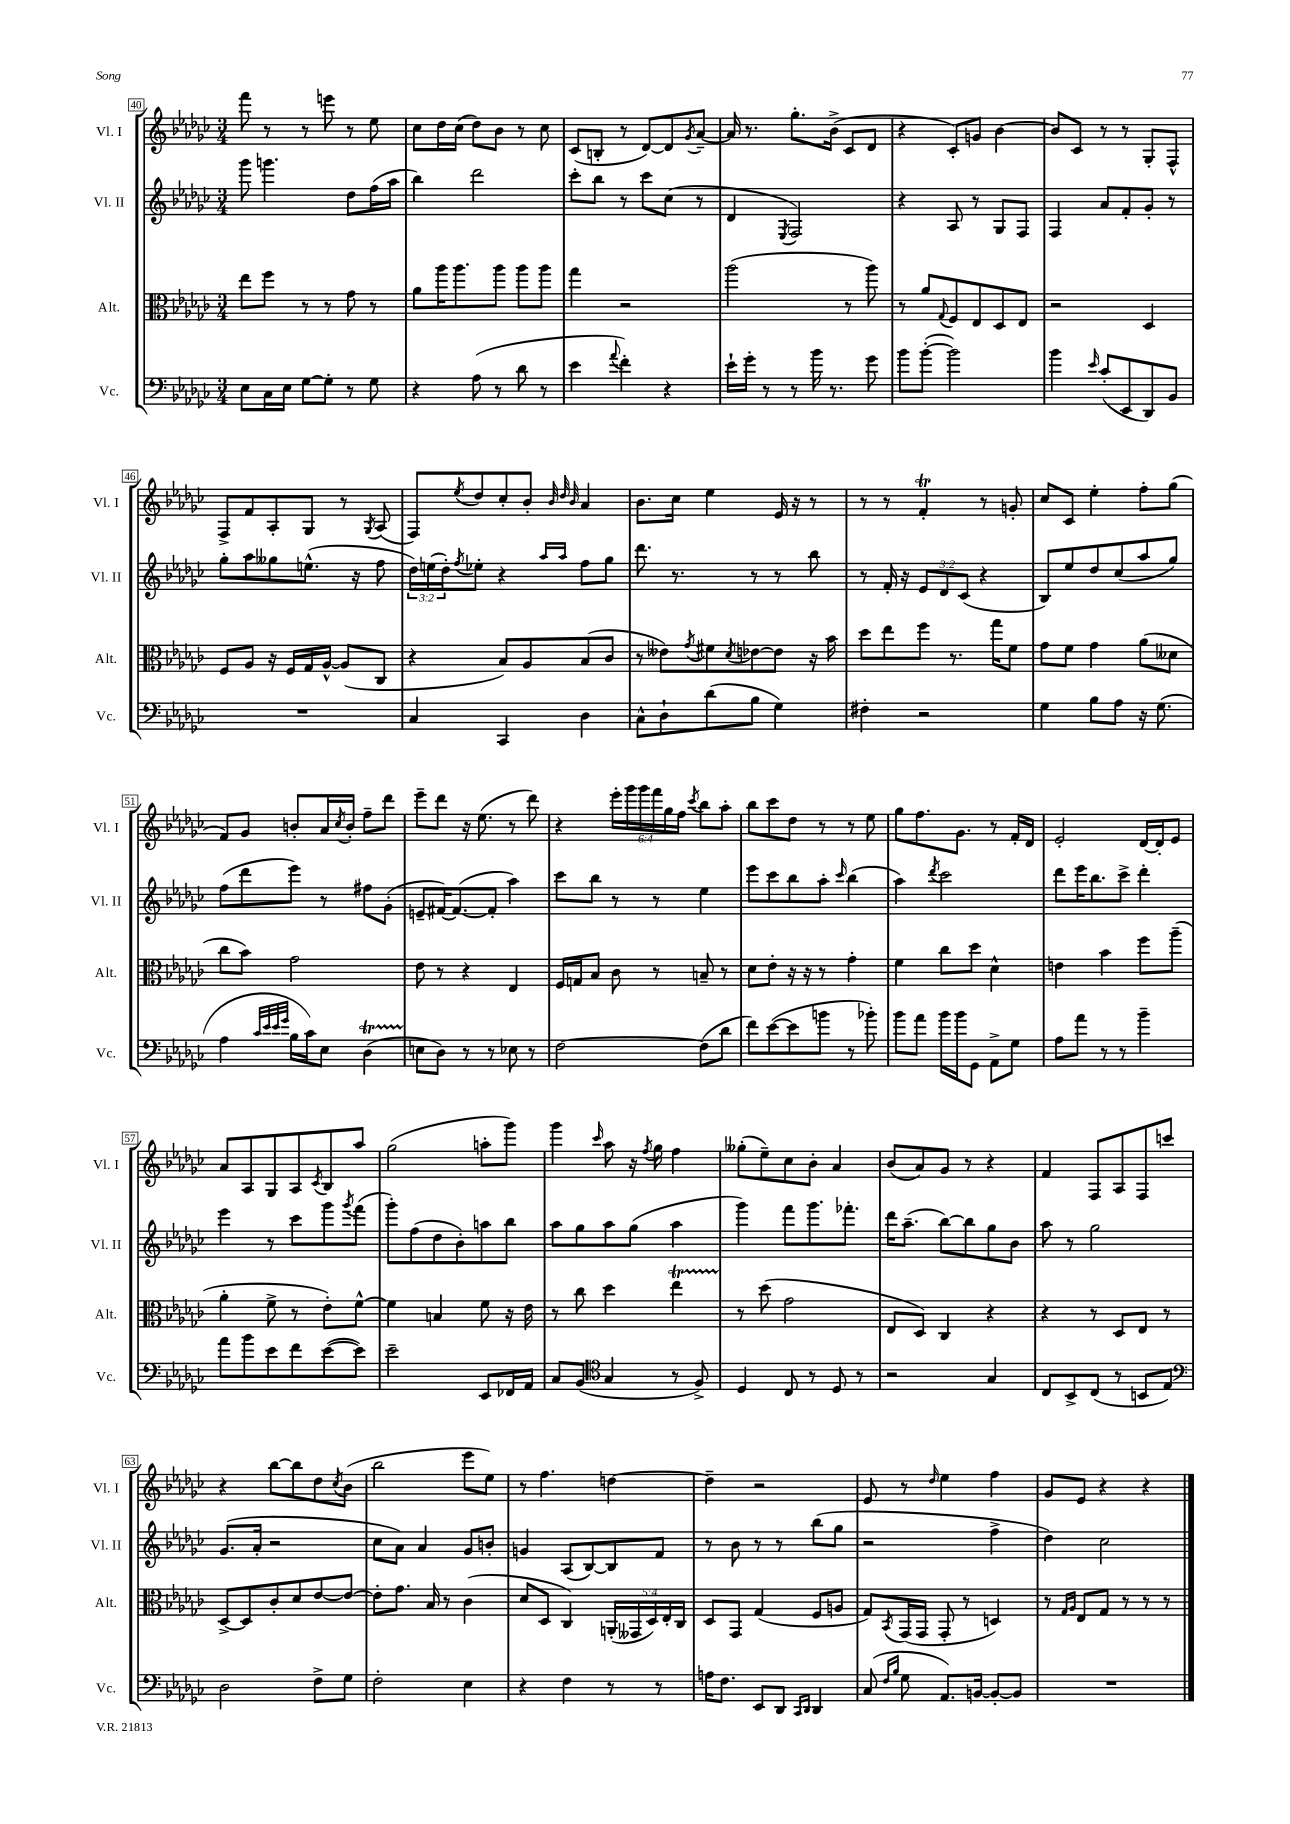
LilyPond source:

<<
\new StaffGroup <<
\new Staff = "s0" \with { instrumentName = "Vl. I" shortInstrumentName = "Vl. I" } {
    \clef treble \key ges \major \numericTimeSignature \time 3/4 \override Staff.TupletNumber.text = #tuplet-number::calc-fraction-text
    f'''8 r8 r8 e'''8 r8 ees''8 |
    ces''8 des''16 ces''16( des''8) bes'8 r8 ces''8 |
    ces'8( b8-. r8 des'8~) des'8 \acciaccatura { ges'8 } aes'8~-- |
    aes'16 r8. ges''8.-. bes'16->( ces'8 des'8 |
    r4 ces'8-.) g'8 bes'4~ |
    bes'8 ces'8 r8 r8 ges8-. f8-^ |
    f8-> f'8 aes8-. ges8 r8 \acciaccatura { ges8 } aes8( |
    f8) \acciaccatura { ees''8 } des''8 ces''8-. bes'8-. \grace { bes'32 des''32 bes'32 } aes'4 |
    bes'8. ces''16 ees''4 ees'16 r16 r8 |
    r8 r8 f'4-.\trill r8 g'8-. |
    ces''8 ces'8 ees''4-. f''8-. ges''8( |
    f'8) ges'8 b'8-. aes'16 \acciaccatura { ces''8 } b'16-. f''8-- des'''8 |
    ees'''8-- des'''8 r16 ees''8.( r8 des'''8) |
    r4 \tuplet 6/4 { ees'''16-. ges'''16 ges'''16 f'''16 ges''16 f''16 } \acciaccatura { ces'''8 } bes''8 aes''8-. |
    bes''8 ces'''8 des''8 r8 r8 ees''8 |
    ges''8 f''8. ges'8. r8 f'16-. des'16 |
    ees'2-. des'16~ des'16-. ees'8 |
    aes'8 aes8 ges8 aes8 \acciaccatura { ces'8 } bes8 aes''8 |
    ges''2( a''8-. ges'''8) |
    ges'''4 \grace { ces'''16 } aes''8 r16 \acciaccatura { f''8 } ges''16 f''4 |
    geses''8-.( ees''8--) ces''8 bes'8-. aes'4 |
    bes'8( aes'8) ges'8 r8 r4 |
    f'4 f8 aes8 f8 c'''8 |
    r4 bes''8~ bes''8 des''8 \acciaccatura { ces''8 } bes'8( |
    bes''2 ees'''8 ees''8) |
    r8 f''4. d''4~ |
    d''4-- r2 |
    ees'8 r8 \grace { des''16 } ees''4 f''4 |
    ges'8 ees'8 r4 r4 \bar "|." |
}
\new Staff = "s1" \with { instrumentName = "Vl. II" shortInstrumentName = "Vl. II" } {
    \clef treble \key ges \major \numericTimeSignature \time 3/4 \override Staff.TupletNumber.text = #tuplet-number::calc-fraction-text
    ges'''8 g'''4. des''8 f''16( aes''16 |
    bes''4) des'''2 |
    ces'''8-. bes''8 r8 ces'''8 ces''8( r8 |
    des'4 \acciaccatura { ees8 } f2) |
    r4 aes8 r8 ges8 f8 |
    f4 aes'8 f'8-. ges'8-. r8 |
    ges''8-. aes''8 geses''8 e''8.-^( r16 f''8 |
    \tuplet 3/2 { des''16) e''16( des''16-.) } \acciaccatura { f''8 } ees''8-. r4 \grace { aes''16 aes''16 } f''8 ges''8 |
    des'''8. r8. r8 r8 bes''8 |
    r8 f'16-. r16 \tuplet 3/2 { ees'8 des'8 ces'8( } r4 |
    bes8) ees''8 des''8 ces''8( aes''8 ges''8) |
    f''8( des'''8 ees'''8) r8 fis''8 ges'8-.( |
    e'8-- fis'16~) fis'8.~( fis'8-. aes''4) |
    ces'''8 bes''8 r8 r8 ees''4 |
    ees'''8 ces'''8 bes''8 aes''8-. \grace { ces'''16 } bes''4( |
    aes''4) \acciaccatura { des'''8 } ces'''2 |
    des'''8 ees'''16 bes''8. ces'''8-> des'''4-. |
    ees'''4 r8 ces'''8 ges'''8 \acciaccatura { ges'''8 } f'''8( |
    ges'''8-.) f''8( des''8 bes'8-.) a''8 bes''8 |
    aes''8 ges''8 aes''8 ges''8( aes''4 |
    ges'''4) f'''8 ges'''8. fes'''8.-. |
    des'''16 aes''8.--( bes''8~) bes''8 ges''8 bes'8 |
    aes''8 r8 ges''2 |
    ges'8.( aes'16-. r2 |
    ces''8 aes'8) aes'4 ges'8 b'8-. |
    g'4 aes8( bes8~) bes8 f'8 |
    r8 bes'8 r8 r8 bes''8( ges''8 |
    r2 f''4-> |
    des''4) ces''2 \bar "|." |
}
\new Staff = "s2" \with { instrumentName = "Alt." shortInstrumentName = "Alt." } {
    \clef alto \key ges \major \numericTimeSignature \time 3/4 \override Staff.TupletNumber.text = #tuplet-number::calc-fraction-text
    ees''8 f''8 r8 r8 ges'8 r8 |
    aes'8 aes''16 aes''8. aes''8 aes''8 aes''8 |
    ges''4 r2 |
    aes''2( r8 aes''8) |
    r8 aes'8 \appoggiatura { ges8 } f8 ees8 des8 ees8 |
    r2 des4 |
    f8 aes8 r16 f16 ges16 aes16~-^ aes8( ces8 |
    r4 bes8) aes8 bes8( ces'8 |
    r8 eeses'8) \acciaccatura { ges'8 } fis'8 \acciaccatura { des'8 } ees'8~ ees'8 r16 bes'16 |
    des''8 ees''8 f''8 r8. ges''16 f'8 |
    ges'8 f'8 ges'4 aes'8( deses'8 |
    ces''8 bes'8) ges'2 |
    ees'8 r8 r4 ees4 |
    f16 g16 bes8 ces'8 r8 b8-- r8 |
    des'8 ees'8-. r16 r16 r8 ges'4-. |
    f'4 ces''8 des''8 des'4-^ |
    e'4 bes'4 f''8 aes''8--( |
    aes'4-. f'8-> r8 ees'8-.) f'8~-^ |
    f'4 b4 f'8 r16 ees'16 |
    r8 ces''8 des''4 ees''4\startTrillSpan |
    r8\stopTrillSpan des''8( ges'2 |
    ees8 des8) ces4 r4 |
    r4 r8 des8 ees8 r8 |
    des8~-> des8 ces'8-. des'8 ees'8~ ees'8~ |
    ees'8-. ges'8. bes16 r8 ces'4( |
    des'8 des8 ces4) \tuplet 5/4 { a,16-.( geses,16 des16) ees16-. ces16 } |
    des8 ges,8 ges4( f8 a8 |
    ges8) \acciaccatura { bes,8 } ges,16( ges,16 ges,8-. r8 d4) |
    r8 \grace { ges16 aes16 } ees8 ges8 r8 r8 r8 \bar "|." |
}
\new Staff = "s3" \with { instrumentName = "Vc." shortInstrumentName = "Vc." } {
    \clef bass \key ges \major \numericTimeSignature \time 3/4
    ees8 ces16 ees16 ges8~ ges8-. r8 ges8 |
    r4 aes8( r8 des'8 r8 |
    ees'4 \appoggiatura { aes'8 } f'4-.) r4 |
    ees'16-! ges'16-. r8 r8 bes'16 r8. ges'8 |
    bes'8 bes'8~-.( bes'2) |
    bes'4 \grace { ees'16 } ces'8-.( ees,8 des,8) bes,8 |
    R2. |
    ces4 ces,4 des4 |
    ces8-^ des8-! des'8( bes8 ges4) |
    fis4-. r2 |
    ges4 bes8 aes8 r16 ges8.( |
    aes4 \grace { ces'32 ees'32 ees'32 ges'32 } bes16 ces'16) ees8 des4\startTrillSpan( |
    e8\stopTrillSpan des8) r8 r8 ees8 r8 |
    f2~ f8( des'8 |
    f'8) ees'8~( ees'8 b'8 r8 bes'8-.) |
    bes'8 aes'8 bes'16 bes'16 ges,8 aes,8-> ges8 |
    aes8 aes'8 r8 r8 bes'4-- |
    aes'8 bes'8 ees'8 f'8 ees'8~( ees'8) |
    ees'2-- ees,8 fes,16 aes,16 |
    ces8 bes,8( \clef tenor ges4 r8 f8->) |
    des4 ces8 r8 des8 r8 |
    r2 ges4 |
    ces8 bes,8-> ces8( r8 b,8 ees8) |
    \clef bass des2 f8-> ges8 |
    f2-. ees4 |
    r4 f4 r8 r8 |
    a16 f8. ees,8 des,8 \grace { ces,16 des,16 } des,4 |
    ces8( \grace { f16 bes16 } ges8 aes,8.) b,16~ b,8~-. b,8 |
    R2. \bar "|." |
}
>>
>>
\layout { \context { \Score currentBarNumber = #40 \override BarNumber.stencil = #(make-stencil-boxer 0.1 0.3 ly:text-interface::print) } }
